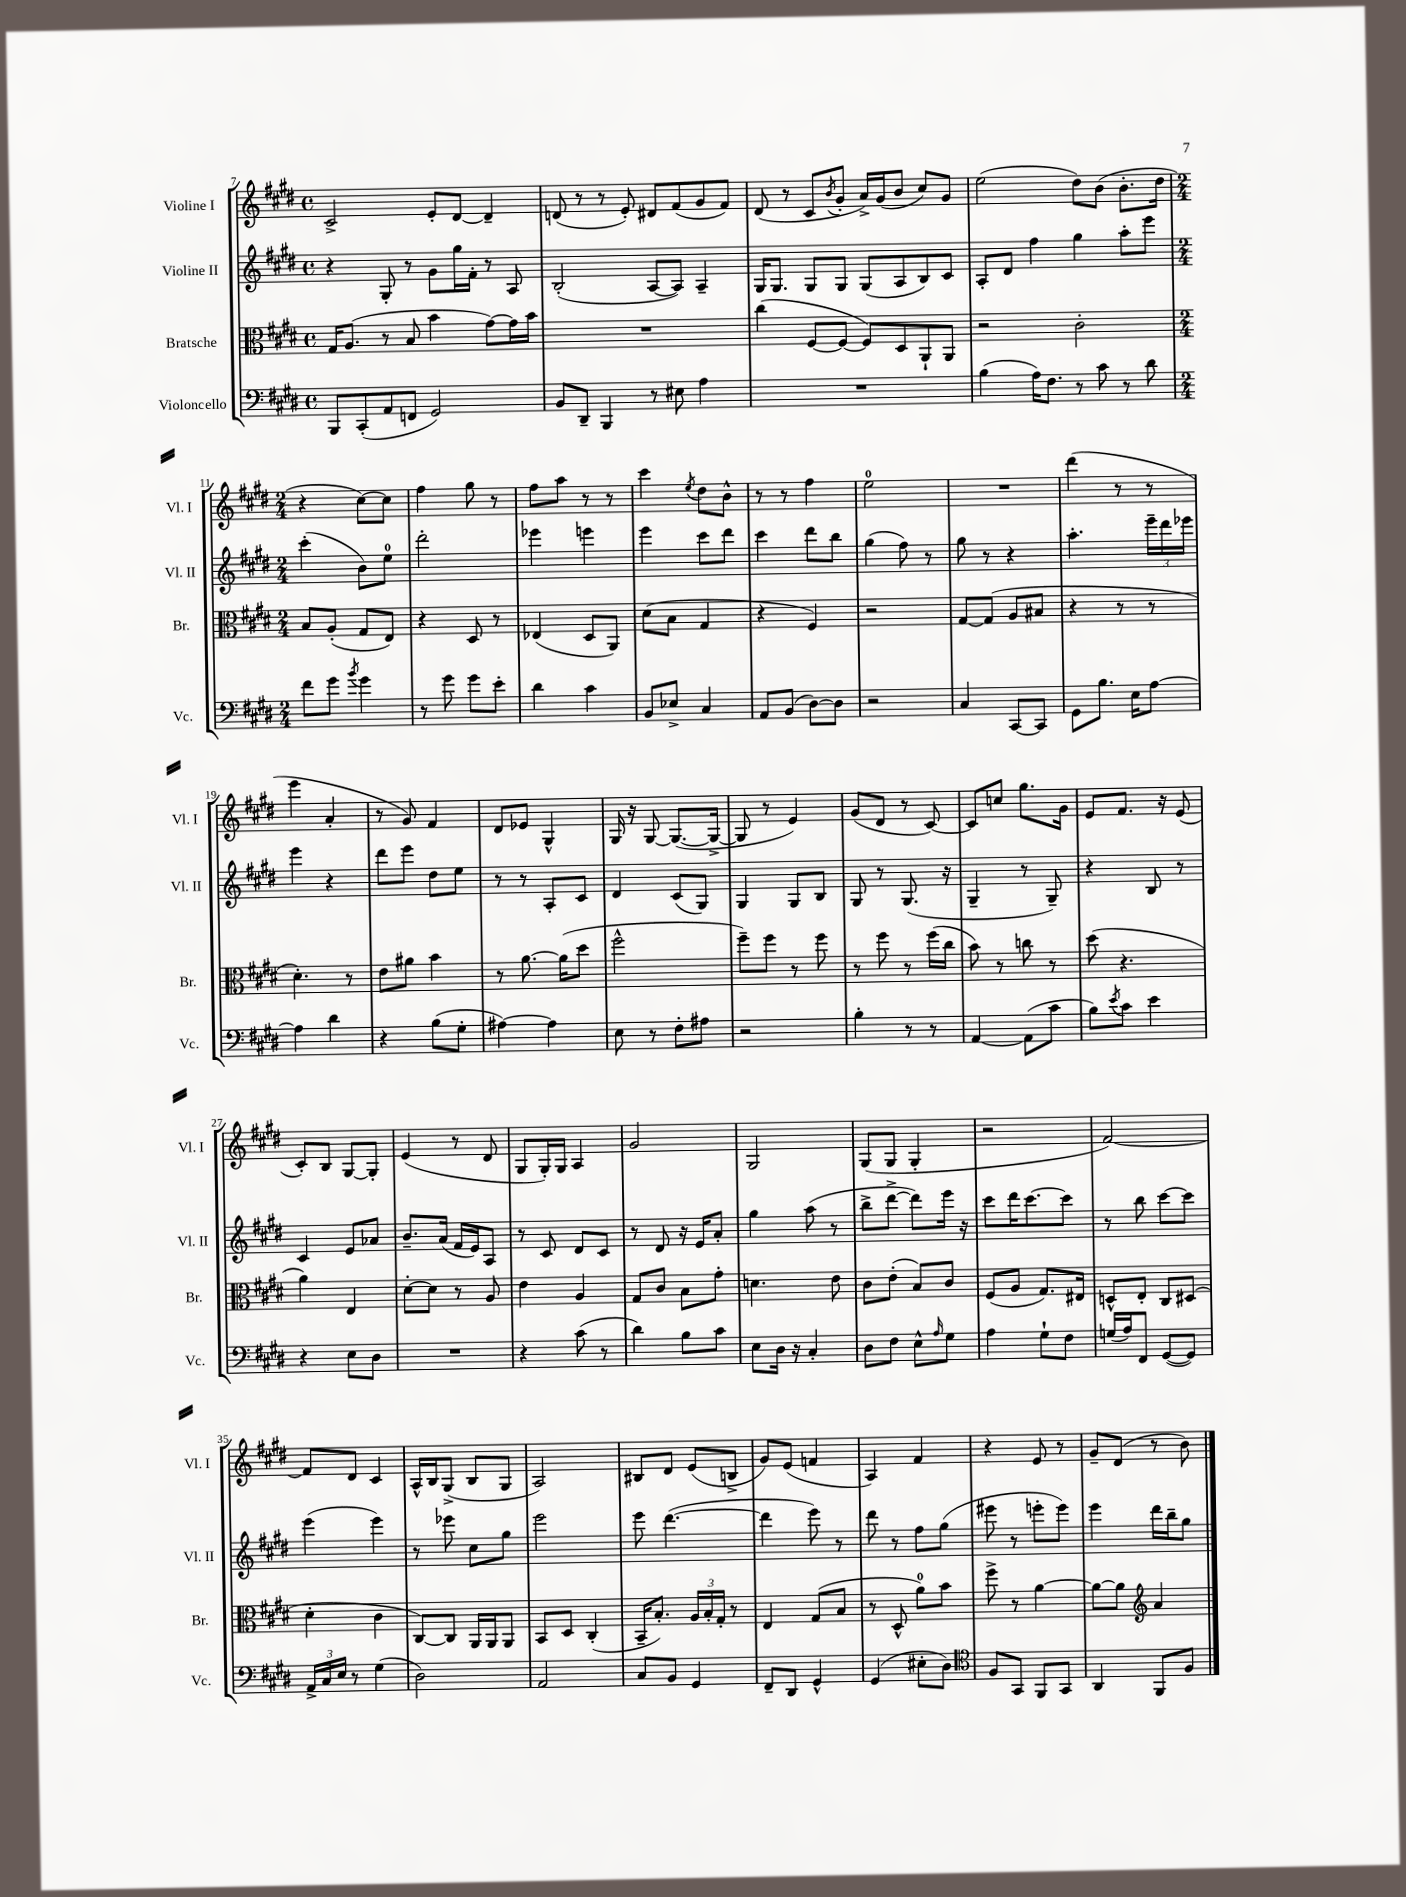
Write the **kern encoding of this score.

**kern	**kern	**kern	**kern
*staff4	*staff3	*staff2	*staff1
*clefF4	*clefC3	*clefG2	*clefG2
*k[f#c#g#d#]	*k[f#c#g#d#]	*k[f#c#g#d#]	*k[f#c#g#d#]
*M4/4	*M4/4	*M4/4	*M4/4
*met(c)	*met(c)	*met(c)	*met(c)
8BBB/L	16G#/LK	4r	2c#^/
.	(8.A/J	.	.
(8CC#'/	.	.	.
8AA/	8r	8G#'/	.
8FF/J	8B/	8r	.
2GG#/)	4b\	8g#\L	8e'/L
.	.	16gg#\L	[8d#/J
.	.	16f#'\JJ	.
.	[8g#\L)	8r	4d#~/]
.	16g#\]L	8A/	.
.	16b\JJ	.	.
=	=	=	=
8BB/L	1r	(2B'/	(8d/
8DD#~/J	.	.	8r
4BBB/	.	.	8r
.	.	.	8e'/)
8r	.	[8A/L	8d#/L
8E#\	.	8A/]J)	(8f#/
4A\	.	4A~/	8g#/
.	.	.	8f#/J)
=	=	=	=
1r	(4cc#\	16G#/LK	(8d#/
.	.	8.G#/J	.
.	.	.	8r
.	[8F#/L	8G#/L	8c#/L
.	.	.	8qb/
.	8F#/_J	8G#/J	8g#'/J
.	8F#/]L)	(8G#/L	16a^/LL)
.	.	.	(16g#/J
.	8D#/	8A/	8b/J
.	8AA`/	8B/)	8cc#/L)
.	8AA/J	8c#/J	8g#/J
=	=	=	=
(4B\	2r	8A'/L	(2ee\
.	.	8d#/J	.
16A\LK)	.	4ff#\	.
8.F#\J	.	.	.
8r	2c#'\	4gg#\	8dd#\L)
8c#\	.	.	(8b\J
8r	.	8aa'\L	8.b'\L
8d#\	.	8eee\J	.
.	.	.	16dd#\Jk
=	=	=	=
*M2/4	*M2/4	*M2/4	*M2/4
8f#\L	8B/L	(4ccc#'\	4r
8g#\J	(8A'/J	.	.
8qb/	.	.	.
4g#\	8G#/L	8b\L)	[8cc#\L)
.	8E/J)	8ee\J	8cc#\]J
=	=	=	=
8r	4r	2ddd#'\	4ff#\
8g#\	.	.	.
8g#\L	8D#/	.	8gg#\
8e'\J	8r	.	8r
=	=	=	=
4d#\	(4E-/	4eee-\	8ff#\L
.	.	.	8aa\J
4c#\	8D#/L	4eee\	8r
.	8AA/J)	.	8r
=	=	=	=
8BB/L	(8d#\L	4eee\	4ccc#\
8E-^/J	8B\J	.	.
.	.	.	8qee/
4C#/	4G#/	8ccc#\L	8dd#\L
.	.	8ddd#\J	8b^^\J
=	=	=	=
8AA/L	4r	4ccc#\	8r
(8BB/J	.	.	8r
[8D#\L)	4F#/)	8ddd#\L	4ff#\
8D#\]J	.	8bb\J	.
=	=	=	=
2r	2r	(4gg#\	2ee\
.	.	8ff#\)	.
.	.	8r	.
=	=	=	=
4C#/	[8G#/L	8gg#\	2r
.	(8G#/]J	8r	.
[8CC#/L	8A/L	4r	.
8CC#/]J	8B#/J	.	.
=	=	=	=
8GG#\L	4r	4.aa'\	(4ddd#\
8.B\J	.	.	.
.	8r	.	8r
16E\LK	.	.	.
[8A\J	8r	24eee~\LL	8r
.	.	24ddd#\	.
.	.	24eee-\JJ	.
=	=	=	=
4A\]	4.d#'\)	4eee\	4eee\
4d#\	.	4r	4a'/
.	8r	.	.
=	=	=	=
4r	8e\L	8ddd#\L	8r
.	8a#\J	8eee\J	8g#/)
(8B\L	4b\	8dd#\L	4f#/
8G#'\J	.	8ee\J	.
=	=	=	=
[4A#\)	8r	8r	8d#/L
.	[8.a\	8r	8e-/J
4A#\]	.	8A'/L	4G#^^/
.	(16a\]LK	.	.
.	8dd#\J	8c#/J	.
=	=	=	=
8E\	2ff#^^\	4d#/	16G#/
.	.	.	16r
8r	.	.	[8G#/
8F#'\L	.	(8c#/L	(8.G#/_L
8A#\J	.	8G#/J)	.
.	.	.	16G#^/_Jk
=	=	=	=
2r	8ff#~\L)	4G#/	8G#/]
.	8ff#\J	.	8r
.	8r	8G#/L	4e/)
.	8ff#\	8B/J	.
=	=	=	=
4B'\	8r	8G#/	(8g#/L
.	8ff#\	8r	8d#/J
8r	8r	(8.G#/	8r
8r	(16ff#\LL	.	[8c#/)
.	16cc#\JJ	16r	.
=	=	=	=
[4AA/	8b\)	4G#~/	8c#/]L
.	8r	.	8cc/J
(8AA\]L	8cc\	8r	8.gg#\L
8c#\J	8r	8G#~/)	.
.	.	.	16g#\Jk
=	=	=	=
8B\L)	(8dd#\	4r	8e/L
8qe/	.	.	.
8c#\J	4.r	.	8.f#/J
4e\	.	8B/	.
.	.	.	16r
.	.	8r	(8e/
=	=	=	=
4r	4a\)	4c#/	8c#'/L)
.	.	.	8B/J
8E\L	4E/	8e/L	[8G#/L
8D#\J	.	8a-/J	8G#'/]J
=	=	=	=
2r	[8d#'\L	8.b~/L	(4e/
.	8d#\]J	.	.
.	.	(16a/Jk	.
.	8r	16f#/LL	8r
.	.	16e/J)	.
.	8A/	8A/J	8d#/
=	=	=	=
4r	4e\	8r	8G#/L
.	.	8c#/	16G#'/L)
.	.	.	16G#/JJ
(8c#\	4A/	8d#/L	4A/
8r	.	8c#/J	.
=	=	=	=
4d#\)	8G#/L	8r	2g#/
.	8c#/J	8d#/	.
8B\L	8B\L	16r	.
.	.	16e/LK	.
8c#\J	8g#'\J	8a'/J	.
=	=	=	=
8E\L	4.d\	4gg#\	2G#/
16D#\Jk	.	.	.
16r	.	.	.
4C#'/	.	(8aa\	.
.	8e\	8r	.
=	=	=	=
8D#\L	8c#\L	8bb^\L	(8G#/L
8F#\J	(8e'\J	[8ddd#^\J	8G#/J
8E^^\L	8B/L)	8ddd#\]L)	4G#'/
16qqA/	.	.	.
8G#\J	8c#/J	16eee\Jk	.
.	.	16r	.
=	=	=	=
4A\	(8F#/L	8ccc#\L	2r
.	8A/J	16ddd#\K	.
.	.	[8.ccc#\	.
8G#`\L	8.G#/L)	.	.
8F#\J	.	8ccc#\]J	.
.	16E#/Jk	.	.
=	=	=	=
(16G/LL	8D^^/L	8r	[2f#/)
16A/J)	.	.	.
8FF#/J	8E'/J	8bb\	.
([8GG#/L	8C#/L	[8ccc#\L	.
8GG#/]J)	(8D#/J	8ccc#\]J	.
=	=	=	=
24AA^/LL	4d#'\	(4eee\	8f#/]L
24C#/	.	.	.
24E/JJ	.	.	.
8r	.	.	8d#/J
(4G#\	4c#\	4eee\)	4c#/
=	=	=	=
2D#\)	[8C#/L)	8r	16A^^/LL
.	.	.	16B/J
.	8C#/]J	8eee-\	(8G#^/J
.	16AA/LL	8cc#\L	8B/L
.	16AA/J	.	.
.	8AA/J	8gg#\J	8G#/J
=	=	=	=
2AA/	8BB/L	2eee\	2A/)
.	8D#/J	.	.
.	(4C#'/	.	.
=	=	=	=
8C#/L	16BB~/LK	8eee\	8B#/L
.	8.B'/J)	.	.
8BB/J	.	([4.ddd#\	8d#/J
4GG#/	24A/LL	.	(8e/L
.	24B'/	.	.
.	24G#'/JJ	.	.
.	8r	.	8B^/J
=	=	=	=
8FF#~/L	4E/	4ddd#\]	8g#/L)
8DD#/J	.	.	(8e/J
4GG#^^/	(8G#/L	8eee\)	4f/
.	8B/J	8r	.
=	=	=	=
(4GG#/	8r	8ddd#\	4A/)
.	8D#^^/	8r	.
8E#'\L	8a\L)	8ff#\L	4f#/
8D#\J)	8b\J	(8gg#\J	.
=	=	=	=
*clefC4	*	*	*
8F#/L	8ff#^\	8eee#\	4r
8GG#/J	8r	8r	.
8FF#/L	[4a\	8eee'\L	8e/
8GG#/J	.	8eee\J)	8r
=	=	=	=
4AA/	8a\_L	4eee\	8g#~/L
.	8a\]J	.	(8d#/J
*	*clefG2	*	*
8FF#/L	4a/	16ddd#\LL	8r
.	.	16bb~\J	.
8F#/J	.	8gg#\J	8b\)
==	==	==	==
*-	*-	*-	*-
